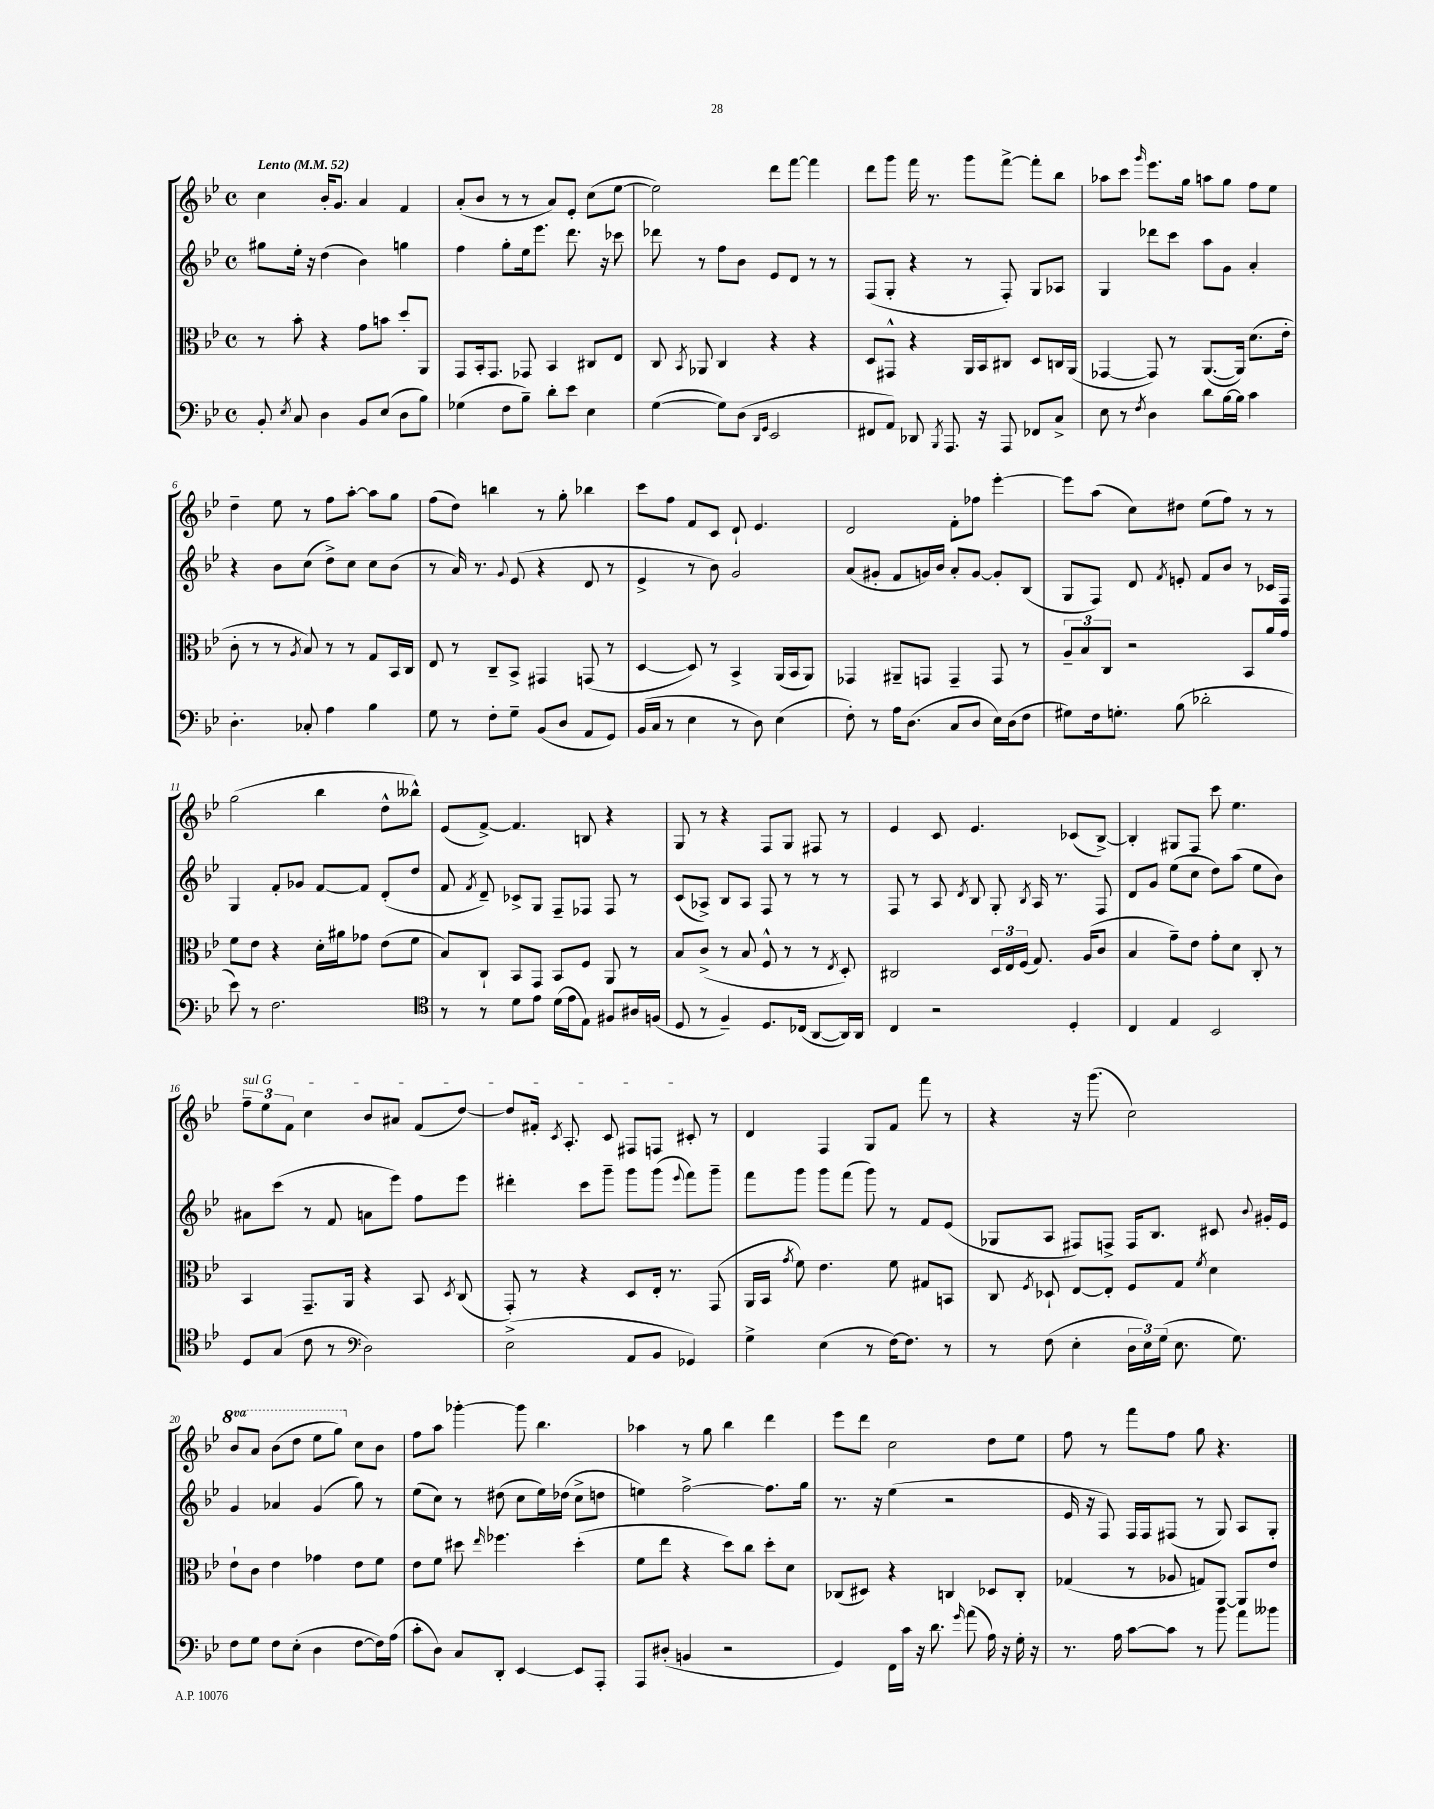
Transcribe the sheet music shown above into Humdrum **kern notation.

**kern	**kern	**kern	**kern
*staff4	*staff3	*staff2	*staff1
*clefF4	*clefC3	*clefG2	*clefG2
*k[b-e-]	*k[b-e-]	*k[b-e-]	*k[b-e-]
*M4/4	*M4/4	*M4/4	*M4/4
*met(c)	*met(c)	*met(c)	*met(c)
*MM52	*MM52	*MM52	*MM52
8BB-'	8r	8gg#	4cc
8qE-	.	.	.
8C	8b-'	16ee-'	.
.	.	16r	.
4D	4r	(4dd	16b-'
.	.	.	8.g
8BB-	8g	4b-)	4a
(8E-	8b	.	.
8D	8dd'	4gg	4f
8B-)	8AA	.	.
=	=	=	=
(4G-	8GG	4ff	(8a'
.	16BB-'	.	8b-
.	8.GG	.	.
8F	.	8gg'	8r
8B-~)	8GG-	16ee-	8r
.	.	8.eee-	.
8d'	4BB-	.	8a)
8e-	.	8.ddd	8e-'
4E-	8C#	.	(8cc
.	.	16r	.
.	8E-	8ccc-	[8ee-
=	=	=	=
([4G	8C	8ddd-	2ee-])
.	8qBB-	.	.
.	8AA-	8r	.
8G])	4C	8ff	.
(8D	.	8b-	.
16qqDD	.	.	.
16qqGG	.	.	.
2EE-	4r	8e-	8ddd
.	.	8d	[8fff
.	4r	8r	4fff]
.	.	8r	.
=	=	=	=
8FF#	8D	(8F	8ddd
8AA)	8GG#^^	8G'	8ggg
8DD-	4r	4r	16fff
.	.	.	8.r
8qBBB-	.	.	.
8.AAA	.	.	.
.	16AA	8r	8ggg
16r	16BB-	.	.
8AAA	8C#	8F')	[8fff^
8FF-	8D	8G	8fff']
8C^	16C	8A-	8bb-
.	(16AA	.	.
=	=	=	=
8E-	[4GG-	4G	8aa-
8r	.	.	8ccc
8qF	.	.	16qqggg
4D	8GG-])	8ddd-	8.eee-
.	8r	8ccc	.
.	.	.	16gg
8d	([8.AA	8aa	8aa
[16B-	.	8g	8gg
16B-]	16AA])	.	.
4c	(8.d	4a'	8ff
.	.	.	8ee-
.	16e-'	.	.
=	=	=	=
4.D'	8c'	4r	4dd~
.	8r	.	.
.	8r	8b-	8ee-
.	8qA	.	.
8C-'	8B-)	(8cc	8r
4A	8r	8dd^)	8ff
.	8r	8cc	[8aa'
4B-	8G	8cc	8aa]
.	16BB-	(8b-	8gg
.	16C	.	.
=	=	=	=
8G	8E-	8r	(8ff
8r	8r	16a)	8dd)
.	.	8.r	.
8F'	8C~	.	4bb
.	.	8qqg	.
8G~	8BB-^	(8e-	.
(8BB-	4GG#	4r	8r
8D	.	.	8gg'
8AA	(8GG	8d	4bb-
8GG)	8r	8r	.
=	=	=	=
(16BB-	[4D	4e-^	8ccc
16C	.	.	.
8r	.	.	8ff
4E-	8D])	8r	8f
.	8r	8b-)	8c
8r	4BB-^	2g	8d`
8D)	.	.	4.e-
(4E-	(16AA	.	.
.	16BB-	.	.
.	8AA)	.	.
=	=	=	=
8F')	4GG-	(8a	2d
8r	.	8g#'	.
16A	8AA#~	8f	.
(8.D	.	.	.
.	8GG	16g)	.
.	.	16b-	.
8C	4GG~	8a'	8f'
8D	.	[8g	8ff-
16E-)	8GG	8g']	[4eee-'
(16D	.	.	.
8F	8r	(8B-	.
=	=	=	=
8G#)	12A~	8G	8eee-]
.	12B-	.	.
16F	.	8F)	(8aa
.	12C	.	.
8.G'	.	.	.
.	2r	8d	8cc)
.	.	8qf	.
(8B-	.	8e'	8dd#
2d-'	.	8f	(8ee-
.	.	8b-	8ff)
.	8BB-	8r	8r
.	16a	16c-	8r
.	16g	16F	.
=	=	=	=
8e-)	8f	4G	(2gg
8r	8e-	.	.
2.F	4r	8f'	.
.	.	8g-	.
.	16d'	[8f	4bb-
.	16a#	.	.
.	8g-	8f]	.
.	(8e-	(8d'	8dd^^
.	8f	8dd	8bb--^^)
=	=	=	=
*clefC4	*	*	*
8r	8B-)	8f	(8e-
.	.	8qf	.
8r	8C`	8d~)	[8f^)
8d	8BB-	8c-^	4.f]
8e-	8GG	8G	.
(16d	8BB-	8F~	.
16e-	.	.	.
8E-)	8F	8F-	8B
8F#	8AA	8F-	4r
16A#	8r	8r	.
(16F	.	.	.
=	=	=	=
8D	8B-	(8c	8G
8r	(8c^	8A-^)	8r
4F~)	8r	8B-	4r
.	8B-	8A-	.
8.D	8F^^	8F	8F
.	8r	8r	8G
(16C-	.	.	.
[8AA	8r	8r	8F#
.	8qE-	.	.
16AA])	8D')	8r	8r
16AA	.	.	.
=	=	=	=
4C	2C#	8F	4e-
.	.	8r	.
2r	.	8A	8c
.	.	8qd	.
.	.	8B-	4.e-
.	24D	8G'	.
.	24E-	.	.
.	(24F	.	.
.	.	8qB-	.
.	8.G)	16A	.
.	.	8.r	.
4D'	.	.	(8c-
.	(16A	.	.
.	8c	8F	[8B-^)
=	=	=	=
4C	4B-	8d	4B-']
.	.	8g	.
4E-	8g~)	(8ee-	8G#
.	8e-	8cc	8F
2BB-	8g'	8dd)	8ccc
.	8d	(8aa	4.ee-
.	8C'	8ee-	.
.	8r	8b-)	.
=	=	=	=
8D	4BB-	8a#	12ff~
.	.	.	12ee-
(8G	.	(8ccc	.
.	.	.	12f
8c	8.GG~	8r	4cc
8r	.	8f	.
.	16AA	.	.
*clefF4	*	*	*
2D)	4r	8a	8b-
.	.	8eee-)	8a#
.	8BB-	8ff	(8f
.	8qD	.	.
.	(8C	8eee-	[8dd)
=	=	=	=
(2E-^	8GG')	4ddd#'	8dd]
.	8r	.	16f#'
.	.	.	8qc
.	.	.	8.A'
.	4r	8ccc	.
.	.	8ggg~	8c
8AA	8D	8ggg	8F#
8BB-	16E-'	(8ggg	8F
.	8.r	.	.
.	.	8qqeee-	.
4GG-)	.	8fff)	8c#'
.	(8GG	8ggg~	8r
=	=	=	=
4G^	16AA	8fff	4d
.	16BB-	.	.
.	8qg	.	.
.	8f)	8ggg	.
(4E-	4.e-	8ggg	4F
.	.	(8fff	.
8r	.	8ggg)	8G
[16F)	8f	8r	8f
8.F]	.	.	.
.	8G#	8f	8fff
8r	8BB	(8e-	8r
=	=	=	=
8r	8C	8G-	4r
.	8qF	.	.
(8F	8D-`	8A	.
4E-'	[8E-	8F#)	16r
.	.	.	(8.ggg
.	8E-']	8F^	.
24D	8F	16F	2cc)
24E-)	.	.	.
.	.	8.B-	.
(24G	.	.	.
8.E-	8G	.	.
.	8qf	.	.
.	4d	8c#	.
8.G)	.	.	.
.	.	8qqb-	.
.	.	16g#'	.
.	.	16e-	.
=	=	=	=
8F	8e-`	4g	8bb-
8G	8c	.	8aa
8F	4e-	4a-	(8bb-
(8E-'	.	.	8ddd
4D	4g-	(4g	8eee-
.	.	.	8ggg)
[8F	8e-	8gg)	8cc
16F])	8f	8r	8b-
(16A	.	.	.
=	=	=	=
8c'	8e-	(8ee-	8ff
8D)	8f	8cc)	8aa
8C	8dd#	8r	[4ggg-'
.	16qqee-	.	.
8DD'	4.ff-	(8dd#	.
[4EE-	.	8cc	8ggg-]
.	.	16ee-)	4.bb-
.	.	(16dd-	.
8EE-]	(4dd#'	8cc^	.
8AAA'	.	8dd	.
=	=	=	=
8AAA	8f	4ee)	4aa-
(8D#'	8ee-	.	.
4BB	4r	[2ff^	8r
.	.	.	8gg
2r	8dd)	.	4bb-
.	8cc	.	.
.	8dd'	8.ff]	4ddd
.	8d	.	.
.	.	16gg	.
=	=	=	=
4GG)	(8C-	8.r	8eee-
.	8D#)	.	8ddd
.	.	16r	.
16FF	4r	(4ee-	2cc
16c	.	.	.
16r	.	.	.
8.d	.	.	.
.	4C	2r	.
16qqg	.	.	.
(8a	.	.	.
16A)	8D-	.	8dd
16r	.	.	.
16G'	8C'	.	8ee-
16r	.	.	.
=	=	=	=
8.r	(4G-	16e-	8ff
.	.	16r	.
.	.	8F)	8r
16A	.	.	.
[8c	8r	16F	8fff
.	.	16F	.
8c]	8A-	(8F#	8ff
8r	8G)	8r	8gg
8b-	[8AA	8G)	4.r
8a	8AA]	8A	.
8b--	8e-	8G'	.
==	==	==	==
*-	*-	*-	*-
